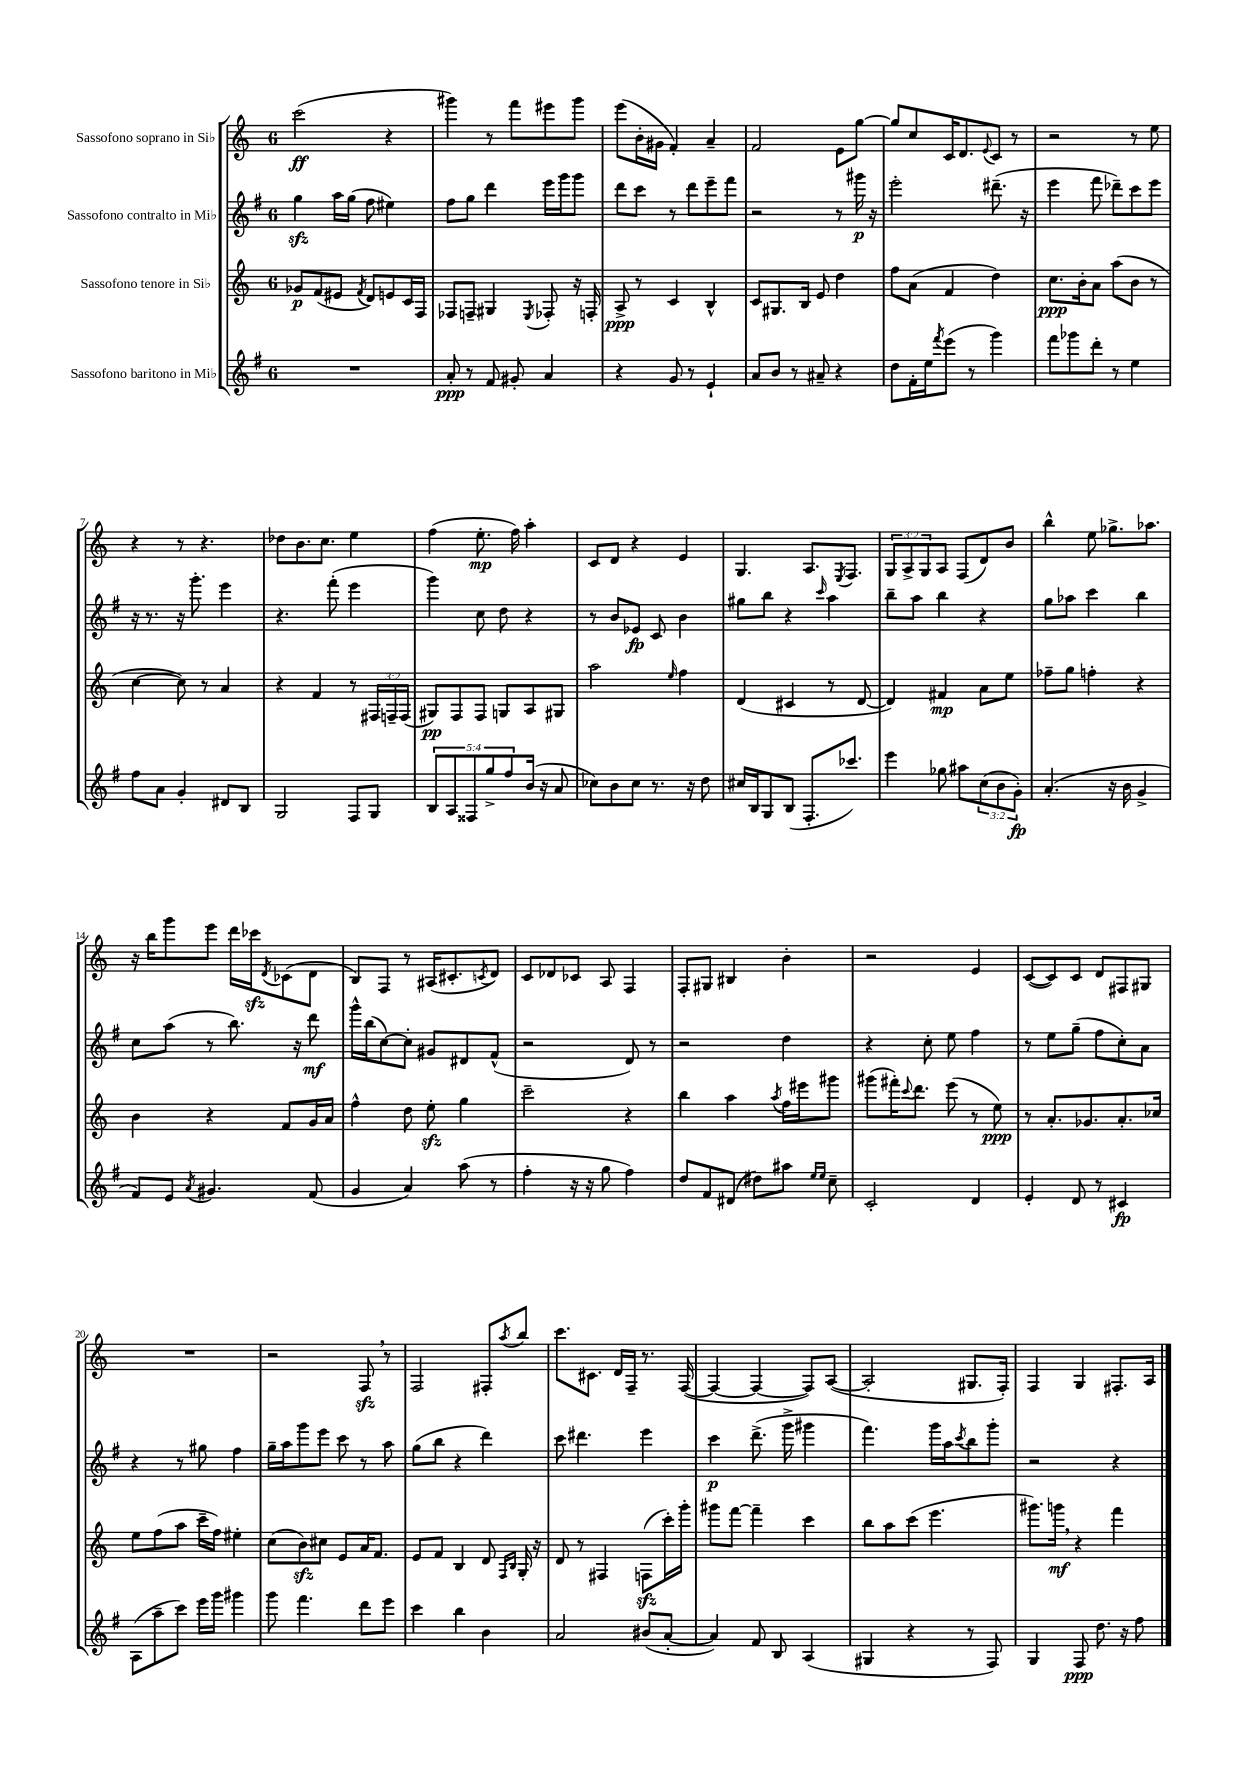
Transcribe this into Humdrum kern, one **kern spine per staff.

**kern	**dynam	**kern	**dynam	**kern	**dynam	**kern	**dynam
*part4	*part4	*part3	*part3	*part2	*part2	*part1	*part1
*staff4	*staff4	*staff3	*staff3	*staff2	*staff2	*staff1	*staff1
*I"Sassofono baritono in Mi♭	*	*I"Sassofono tenore in Si♭	*	*I"Sassofono contralto in Mi♭	*	*I"Sassofono soprano in Si♭	*
*clefG2	*	*clefG2	*	*clefG2	*	*clefG2	*
*k[f#]	*	*k[]	*	*k[f#]	*	*k[]	*
*M6/8	*	*M6/8	*	*M6/8	*	*M6/8	*
=1	=1	=1	=1	=1	=1	=1	=1
2.r	.	8g-X/L	p	4ggzz\	.	(2ccc\	ff
.	.	(8f/	.	.	.	.	.
.	.	8e#X/J	.	16aa\LL	.	.	.
.	.	.	.	(16gg\JJ	.	.	.
.	.	8qf/	.	.	.	.	.
.	.	8d/L)	.	8ff#\	.	.	.
.	.	8en/	.	4ee#X\)	.	4r	.
.	.	16c/L	.	.	.	.	.
.	.	16F/JJ	.	.	.	.	.
=2	=2	=2	=2	=2	=2	=2	=2
8a'/	ppp	8F-X/L	.	8ff#\L	.	4ggg#X\)	.
8r	.	8Fn~/J	.	8gg\J	.	.	.
8f#/	.	4G#X/	.	4ddd\	.	8r	.
8g#X'/	.	.	.	.	.	8fff\L	.
.	.	8qE/	.	.	.	.	.
4a/	.	8F-X'/	.	16eee\LL	.	8eee#X\	.
.	.	.	.	16ggg\J	.	.	.
.	.	16r	.	8ggg\J	.	8ggg#\J	.
.	.	16Fn'/	.	.	.	.	.
=3	=3	=3	=3	=3	=3	=3	=3
4r	.	8A^/	ppp	8ddd\L	.	(8eee\L	.
.	.	8r	.	8ccc\J	.	16b'\L	.
.	.	.	.	.	.	16g#X\JJ	.
8g/	.	4c/	.	8r	.	4f'/)	.
8r	.	.	.	8ddd\L	.	.	.
4e`/	.	4B^^/	.	8eee~\	.	4a~/	.
.	.	.	.	8fff#\J	.	.	.
=4	=4	=4	=4	=4	=4	=4	=4
8a/L	.	8c/L	.	2r	.	2f/	.
8b/J	.	8.G#X/	.	.	.	.	.
8r	.	.	.	.	.	.	.
.	.	16B/Jk	.	.	.	.	.
8a#X~/	.	8e/	.	.	.	.	.
4r	.	4dd\	.	8r	.	8e\L	.
.	.	.	.	16ggg#X\	p	[8gg\J	.
.	.	.	.	16r	.	.	.
=5	=5	=5	=5	=5	=5	=5	=5
8dd\L	.	8ff\L	.	2eee'\	.	8gg/L]	.
16f#'\L	.	(8a\J	.	.	.	8cc/	.
16ee\J	.	.	.	.	.	.	.
8qfff#/	.	.	.	.	.	.	.
(8eee\J	.	4f/	.	.	.	16c/K	.
.	.	.	.	.	.	8.d/	.
8r	.	.	.	.	.	.	.
.	.	.	.	.	.	8qqe/	.
4ggg\)	.	4dd\)	.	(8.ddd#X~\	.	8c/J	.
.	.	.	.	.	.	8r	.
.	.	.	.	16r	.	.	.
=6	=6	=6	=6	=6	=6	=6	=6
8fff#\L	.	8.cc\L	ppp	4eee\	.	2r	.
8ggg-X\	.	.	.	.	.	.	.
.	.	16b'\k	.	.	.	.	.
8ddd'\J	.	8a\J	.	8fff#\	.	.	.
8r	.	(8aa\L	.	8ddd-X~\L)	.	.	.
4ee\	.	8b\J	.	8ccc\	.	8r	.
.	.	8r	.	8eee\J	.	8ee\	.
!!LO:LB:g=z
=7	=7	=7	=7	=7	=7	=7	=7
8ff#\L	.	[4cc\	.	16r	.	4r	.
.	.	.	.	8.r	.	.	.
8a\J	.	.	.	.	.	.	.
4g'/	.	8cc\])	.	16r	.	8r	.
.	.	.	.	8.ggg'\	.	.	.
.	.	8r	.	.	.	4.r	.
8d#X/L	.	4a/	.	4eee\	.	.	.
8B/J	.	.	.	.	.	.	.
=8	=8	=8	=8	=8	=8	=8	=8
2G/	.	4r	.	4.r	.	8dd-X\L	.
.	.	.	.	.	.	8.b\	.
.	.	4f/	.	.	.	.	.
.	.	.	.	.	.	8.cc\J	.
.	.	.	.	(8fff#'\	.	.	.
8F#/L	.	8r	.	4eee\	.	4ee\	.
8G/J	.	24F#X/LL	.	.	.	.	.
.	.	24Fn~/	.	.	.	.	.
.	.	(24F/JJ	.	.	.	.	.
=9	=9	=9	=9	=9	=9	=9	=9
10B/L	.	8G#X/L)	pp	4ggg\)	.	(4ff\	.
10A/	.	.	.	.	.	.	.
.	.	8F/	.	.	.	.	.
10F##X/	.	.	.	.	.	.	.
.	.	8F/J	.	8cc\	.	8.ee'\	mp
10gg^/	.	.	.	.	.	.	.
.	.	8Gn/L	.	8dd\	.	.	.
10ff#/	.	.	.	.	.	.	.
.	.	.	.	.	.	16ff\)	.
(16b/Jk	.	8A/	.	4r	.	4aa'\	.
16r	.	.	.	.	.	.	.
8a/	.	8G#X/J	.	.	.	.	.
=10	=10	=10	=10	=10	=10	=10	=10
8cc-X\L)	.	2aa\	.	8r	.	8c/L	.
8b\	.	.	.	8b/L	.	8d/J	.
8cc-\J	.	.	.	8e-X/J	fp	4r	.
8.r	.	.	.	8c/	.	.	.
.	.	16qqee/	.	.	.	.	.
.	.	4ff\	.	4b\	.	4e/	.
16r	.	.	.	.	.	.	.
8dd\	.	.	.	.	.	.	.
=11	=11	=11	=11	=11	=11	=11	=11
16cc#X/LL	.	(4d/	.	8gg#X\L	.	4.G/	.
16B/J	.	.	.	.	.	.	.
8G/	.	.	.	8bb\J	.	.	.
(8B/J	.	4c#X/	.	4r	.	.	.
8.F#'/L	.	.	.	.	.	8.A/L	.
.	.	.	.	16qqccc/	.	.	.
.	.	8r	.	4aa\	.	.	.
.	.	.	.	.	.	8qE/	.
8.ccc-X/J)	.	.	.	.	.	8.F/J	.
.	.	[8d/	.	.	.	.	.
=12	=12	=12	=12	=12	=12	=12	=12
4eee\	.	4d/])	.	8bb~\L	.	12G/L	.
.	.	.	.	.	.	12A^/	.
.	.	.	.	8aa\J	.	.	.
.	.	.	.	.	.	12G/	.
8gg-X\	.	4f#X/	mp	4bb\	.	8A/J	.
8aa#X\L	.	.	.	.	.	(8F/L	.
(12cc\	.	8a\L	.	4r	.	8d/)	.
12b\	.	.	.	.	.	.	.
.	.	8ee\J	.	.	.	8b/J	.
12g'\J)	fp	.	.	.	.	.	.
=13	=13	=13	=13	=13	=13	=13	=13
(4.a'/	.	8ff-X~\L	.	8gg\L	.	4bb^^\	.
.	.	8gg\J	.	8aa-X\J	.	.	.
.	.	4ffn'\	.	4ccc\	.	8ee\	.
16r	.	.	.	.	.	8.gg-X^\L	.
16b\	.	.	.	.	.	.	.
4g^/	.	4r	.	4bb\	.	.	.
.	.	.	.	.	.	8.aa-X\J	.
!!LO:LB:g=z
=14	=14	=14	=14	=14	=14	=14	=14
8f#/L)	.	4b\	.	8cc\L	.	16r	.
.	.	.	.	.	.	16bb\KL	.
8e/J	.	.	.	(8aa\J	.	8ggg\	.
8qa/	.	.	.	.	.	.	.
4.g#X/	.	4r	.	8r	.	8eee\J	.
.	.	.	.	8.bb\)	.	16ddd\LL	.
.	.	.	.	.	.	16ccc-Xzz\J	.
.	.	.	.	.	.	8qd/	.
.	.	8f/L	.	.	.	(8c-X\	.
.	.	.	.	16r	.	.	.
(8f#/	.	16g/L	.	8ddd\	mf	8d\J	.
.	.	16a/JJ	.	.	.	.	.
=15	=15	=15	=15	=15	=15	=15	=15
4g/	.	4ff^^\	.	16ggg^^\LL	.	8B/L)	.
.	.	.	.	(16bb\J	.	.	.
.	.	.	.	[8cc\)	.	8F/J	.
4a/)	.	8dd\	.	8cc'\J]	.	8r	.
.	.	8eezz'\	.	8g#X/L	.	(16A#X/KL	.
.	.	.	.	.	.	8.c#X'/	.
(8aa\	.	4gg\	.	8d#X/	.	.	.
.	.	.	.	.	.	8qcn/	.
8r	.	.	.	(8f#^^/J	.	8d/J)	.
=16	=16	=16	=16	=16	=16	=16	=16
4ff#'\	.	2ccc~\	.	2r	.	8c/L	.
.	.	.	.	.	.	8d-X/	.
16r	.	.	.	.	.	8c-X/J	.
16r	.	.	.	.	.	.	.
8gg\	.	.	.	.	.	8A/	.
4ff#\)	.	4r	.	8d/)	.	4F/	.
.	.	.	.	8r	.	.	.
=17	=17	=17	=17	=17	=17	=17	=17
8dd/L	.	4bb\	.	2r	.	8F'/L	.
8f#/	.	.	.	.	.	8G#X/J	.
(8d#X/J	.	4aa\	.	.	.	4B#X/	.
8dd#X\L)	.	.	.	.	.	.	.
.	.	8qaa/	.	.	.	.	.
8aa#X\J	.	16ff\LL	.	4dd\	.	4b'\	.
.	.	16eee#X\J	.	.	.	.	.
16qqee/LL	.	.	.	.	.	.	.
16qqee/JJ	.	.	.	.	.	.	.
8cc~\	.	8ggg#X\J	.	.	.	.	.
=18	=18	=18	=18	=18	=18	=18	=18
2c'/	.	(8ggg#X\L	.	4r	.	2r	.
.	.	16fff#X'\K)	.	.	.	.	.
.	.	8qqccc/	.	.	.	.	.
.	.	8.ddd\J	.	.	.	.	.
.	.	.	.	8cc'\	.	.	.
.	.	(8eee\	.	8ee\	.	.	.
4d/	.	8r	.	4ff#\	.	4e/	.
.	.	8ee\)	ppp	.	.	.	.
=19	=19	=19	=19	=19	=19	=19	=19
4e'/	.	8r	.	8r	.	([8c/L	.
.	.	8.a'/L	.	8ee\L	.	8c/])	.
8d/	.	.	.	(8gg~\J	.	8c/J	.
.	.	8.g-X/	.	.	.	.	.
8r	.	.	.	8ff#\L	.	8d/L	.
4c#X/	fp	8.a'/	.	8cc'\)	.	8F#X/	.
.	.	.	.	8a\J	.	8G#X/J	.
.	.	16cc-X/Jk	.	.	.	.	.
!!LO:LB:g=z
=20	=20	=20	=20	=20	=20	=20	=20
(8A\L	.	8ee\L	.	4r	.	2.r	.
8aa~\	.	(8ff\	.	.	.	.	.
8ccc\J)	.	8aa\J	.	8r	.	.	.
16eee\LL	.	16ccc~\LL	.	8gg#X\	.	.	.
16ggg\JJ	.	16ff\JJ)	.	.	.	.	.
4ggg#X\	.	4ee#X'\	.	4ff#\	.	.	.
=21	=21	=21	=21	=21	=21	=21	=21
8ggg\	.	(8cc\L	.	16gg~\LL	.	2r	.
.	.	.	.	16aa\J	.	.	.
4.fff#\	.	8bzz\)	.	8ggg\	.	.	.
.	.	8cc#X\J	.	8eee\J	.	.	.
.	.	8e/L	.	8ccc\	.	.	.
8ddd\L	.	16a/K	.	8r	.	8Fzz,/	.
.	.	8.f/J	.	.	.	.	.
8eee\J	.	.	.	8aa\	.	8r	.
=22	=22	=22	=22	=22	=22	=22	=22
4ccc\	.	8e/L	.	(8gg\L	.	2F/	.
.	.	8f/J	.	8bb\J	.	.	.
4bb\	.	4B/	.	4r	.	.	.
4b\	.	8d/	.	4ddd\)	.	8F#X'/L	.
.	.	16qqF/LL	.	.	.	.	.
.	.	16qqB/JJ	.	.	.	8qaa/	.
.	.	16G'/	.	.	.	8bb/J	.
.	.	16r	.	.	.	.	.
=23	=23	=23	=23	=23	=23	=23	=23
2a/	.	8d/	.	8ccc\	.	8.ccc\L	.
.	.	8r	.	4.ddd#X\	.	.	.
.	.	.	.	.	.	8.c#X\J	.
.	.	4F#X/	.	.	.	.	.
.	.	.	.	.	.	16d/LL	.
.	.	.	.	.	.	16F~/JJ	.
(8b#X/L	.	(8Fnzz\L	.	4eee\	.	8.r	.
[8a'/J	.	16ccc'\L)	.	.	.	.	.
.	.	16ggg'\JJ	.	.	.	([16F/	.
=24	=24	=24	=24	=24	=24	=24	=24
4a/])	.	8ggg#X\L	.	4ccc\	p	4F/_	.
.	.	[8fff\J	.	.	.	.	.
8f#/	.	4fff~\]	.	(8.ddd^\	.	4F/_	.
8B/	.	.	.	.	.	.	.
.	.	.	.	16ggg^\	.	.	.
(4A/	.	4ccc\	.	4ggg#X\	.	8F/L])	.
.	.	.	.	.	.	([8A/J	.
=25	=25	=25	=25	=25	=25	=25	=25
4G#X/	.	8bb\L	.	4.fff#\)	.	2A'/]	.
.	.	8aa\	.	.	.	.	.
4r	.	(8ccc\J	.	.	.	.	.
.	.	4.eee\	.	16ggg\LL	.	.	.
.	.	.	.	16aa\J	.	.	.
.	.	.	.	8qccc/	.	.	.
8r	.	.	.	8bb\	.	8.G#X/L	.
8F#/)	.	.	.	8ggg'\J	.	.	.
.	.	.	.	.	.	16F'/Jk)	.
=26	=26	=26	=26	=26	=26	=26	=26
4G/	.	8.ggg#X\L)	.	2r	.	4F/	.
.	.	16gggn,\Jk	mf	.	.	.	.
8F#/	ppp	4r	.	.	.	4G/	.
8.dd\	.	.	.	.	.	.	.
.	.	4fff\	.	4r	.	8.F#X'/L	.
16r	.	.	.	.	.	.	.
8ff#\	.	.	.	.	.	.	.
.	.	.	.	.	.	16A/Jk	.
==	==	==	==	==	==	==	==
*-	*-	*-	*-	*-	*-	*-	*-
